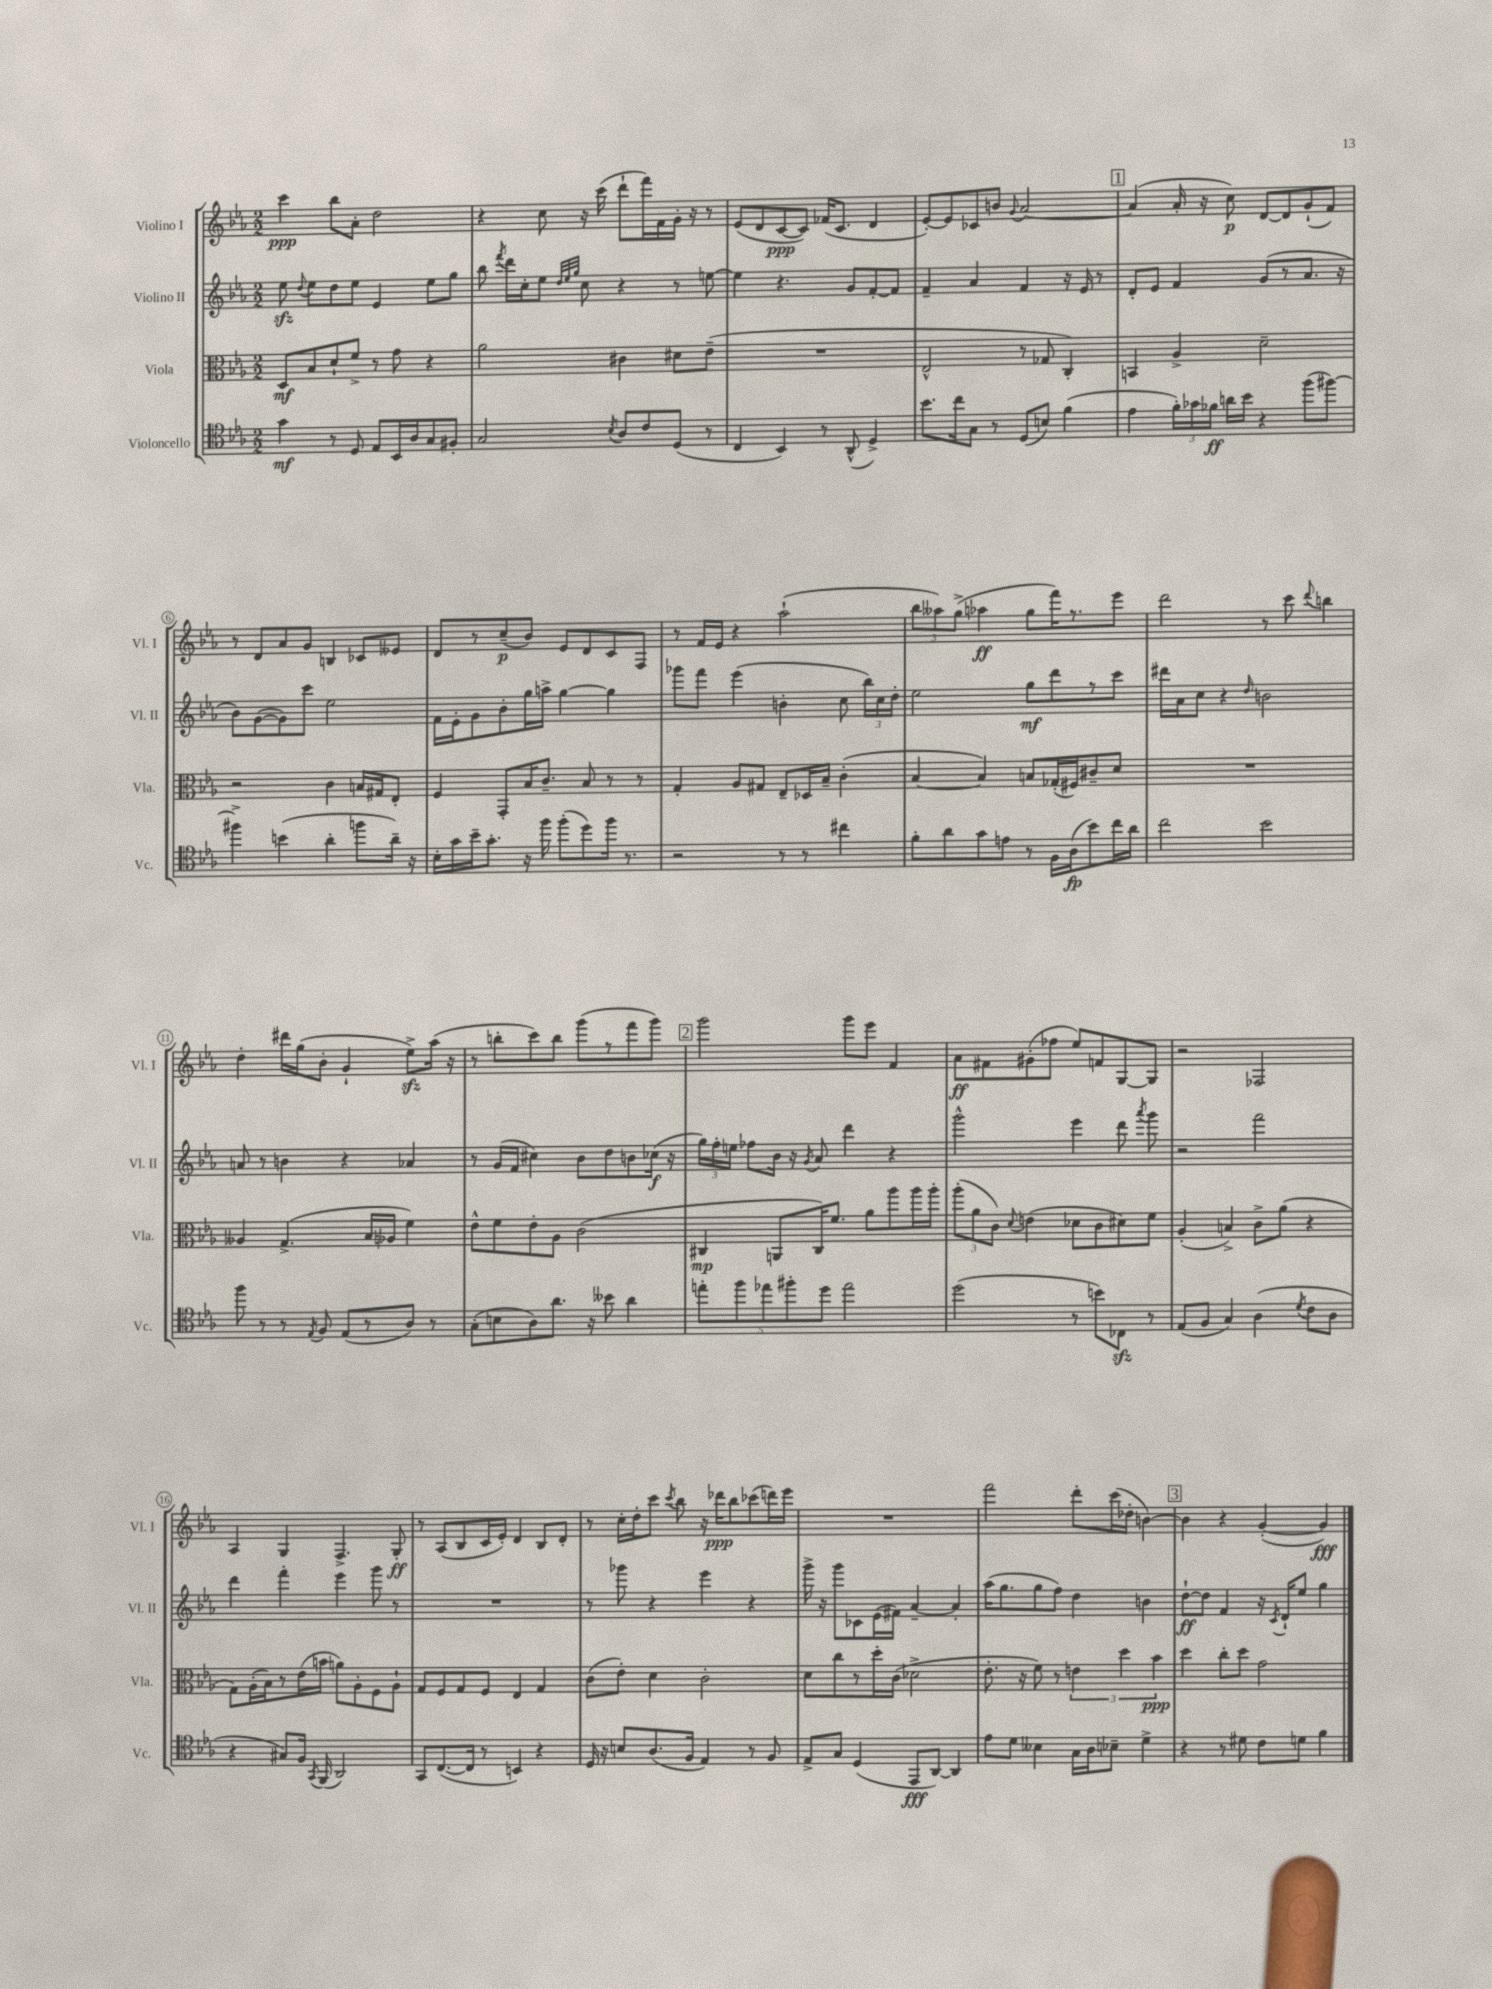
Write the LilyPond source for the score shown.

<<
\new StaffGroup <<
\new Staff = "s0" \with { instrumentName = "Violino I" shortInstrumentName = "Vl. I" } {
    \clef treble \key ees \major \numericTimeSignature \time 2/2
    \autoBeamOff c'''4\ppp bes''8[ aes'8]-. d''2 |
    r4 c''8 r16 c'''16( d'''8[-! f'''16) f'16 g'16]-. r16 r8 |
    ees'8[( d'8 c'8~\ppp c'8]) fes'16[( c'8.] d'4 |
    ees'8[~-.) ees'8 ces'8 b'8] \appoggiatura { g'8 } aes'2~ |
    \mark \markup { \box "1" } aes'4( aes'16-. r16 c''8\p) d'8[~ d'8 g'8-!( f'8]) |
    r8 d'8[ aes'8 g'8] b4 ces'8[ eeses'8] |
    d'8[ r8 c''8--\p( bes'8]) ees'8[ d'8 c'8 f8] |
    r8 f'16[ ees'16] r4 aes''2-!( |
    \tuplet 3/2 { bes''8[ aeses''8) g''8]->( } aes''4\ff g''8[ f'''16) r8. ees'''8] |
    d'''2 r8 c'''8 \appoggiatura { d'''8 } b''4 |
    d''4-. dis'''16[ g''16( bes'8]-. g'4-! ees''8[->\sfz) aes''16]( r16 |
    r8 b''8[-. c'''8) b''8] g'''8[( r8 f'''8 g'''8]) |
    \mark \markup { \box "2" } g'''2 g'''8[ ees'''8] f'4 |
    aes'8[\ff fis'8 gis'8-.( fes''8] ees''8[) f'8 g8~ g8] |
    r2 fes2 |
    aes4 g4 f4.-> g8-.\ff |
    r8 aes8[( bes8 c'16 ees'16]-.) d'4 bes8[ d'8]-. |
    r8 c''16[-. d''16-. c'''8] \acciaccatura { c'''8 } bes''8 r16 des'''16[\ppp bes''8 ces'''8( d'''16) ees'''16] |
    R1 |
    f'''2 d'''8[-. c'''16( des''16]-. b'4~) |
    \mark \markup { \box "3" } b'4 r4 g'4~-.( g'4\fff) \bar "|." |
}
\new Staff = "s1" \with { instrumentName = "Violino II" shortInstrumentName = "Vl. II" } {
    \clef treble \key ees \major \numericTimeSignature \time 2/2
    \autoBeamOff ees''8\sfz \appoggiatura { d''8 } ees''8[ d''8 ees''8] ees'4 ees''8[ g''8] |
    bes''8 \acciaccatura { f'''8 } d'''16[ c''16-. ees''8] \grace { d''32[ ees''32 g''32] } c''8 r4 r8 e''8~ |
    e''4 r4. g'8[ f'8~-. f'8] |
    f'4-- aes'4 f'4 r16 ees'16 r8 |
    \mark \markup { \box "1" } d'8[-. ees'8] f'4 g'8[( r8 aes'8.] r16 |
    bes'8[) g'8~( g'8) c'''8] ees''2 |
    f'16[ ees'16-. g'8 bes'8-. g''16 a''16]-> g''4~ g''4 |
    ges'''8[ f'''8] ees'''4( b'4-. c''8 \tuplet 3/2 { bes''16[) c''16 d''16]-. } |
    ees''2 g''8[\mf d'''8 r8 c'''8] |
    dis'''16[ aes'16 c''8] r4 \grace { d''16 } b'2 |
    a'8 r8 b'4 r4 aes'4 |
    r8 g'16[( f'16] cis''4) bes'8[ d''8 b'8 ces''16]\f( r16 |
    \mark \markup { \box "2" } \tuplet 3/2 { g''16[) f''16-. e''16] } fes''8[ bes'16] r16 \acciaccatura { g'8 } aes'8 d'''4 r4 |
    g'''2-^ ees'''4 d'''8 \acciaccatura { aes'''8 } g'''8 |
    r2 f'''2 |
    d'''4 f'''4-. ees'''4 g'''8 r8 |
    R1 |
    r8 ges'''8 r4 ees'''4 r4 |
    g'''16-> r16 g'''8[ ces'8 ees'16( fis'16]) aes'4~-- aes'4-. |
    aes''16[( g''8. g''8 f''8]) d''4 b'4 |
    \mark \markup { \box "3" } d''8[~-!\ff d''8] f'4 r16 \acciaccatura { c'8 } d'16[-! ees''8] g''4 \bar "|." |
}
\new Staff = "s2" \with { instrumentName = "Viola" shortInstrumentName = "Vla." } {
    \clef alto \key ees \major \numericTimeSignature \time 2/2
    \autoBeamOff d8[\mf bes8 d'8-! f'8]-> r8 g'8 r4 |
    aes'2 cis'4 dis'8[ ees'8]--( |
    R1 |
    ees2-^ r8 ges8 c4-.) |
    \mark \markup { \box "1" } b,4 aes4-> d'2-- |
    r2 c'4 b16[ gis16 ees8]-. |
    f4 g,8[-. bes16 c'8.]-- bes8 r8 r8 |
    g4-. aes8[ gis8] ees8[-- des16 bes16]-- c'4-.( |
    bes4~ bes4) b8[ ges16-.( fis16) cis'8-- d'8] |
    R1 |
    aeses4 g4.->( bes16[ aes16] f'4) |
    ees'8[-^ f'8 ees'8-. aes8] c'2( |
    \mark \markup { \box "2" } cis4\mp a,8[ cis16) f'8.] aes'8[ aes''8 aes''16 aes''16]-. |
    \tuplet 3/2 { aes''8[-.( aes'8 c'8]) } \appoggiatura { d'8 } e'4( des'8[ c'8 dis'8) f'8] |
    aes4-.( b4->) c'8[-> aes'8]( r4 |
    g8[) aes16-.( bes16) r8 ees'16( b'16] a'8[) aes8-. f8 aes8]-! |
    g8[ f8 g8 f8] ees4 g4 |
    c'8[( ees'8]-.) d'4 c'2-. |
    d'8[ c''8 r8 d''16-. c'16]( des'2-> |
    ees'8.-. r16 f'8) r8 \tuplet 3/2 { e'4 d''4 bes'4\ppp } |
    \mark \markup { \box "3" } d''4 c''8[-. d''8] g'2 \bar "|." |
}
\new Staff = "s3" \with { instrumentName = "Violoncello" shortInstrumentName = "Vc." } {
    \clef tenor \key ees \major \numericTimeSignature \time 2/2
    \autoBeamOff g'4\mf r8 d8 ees8[ bes,16 aes16 g8 fis8]-. |
    g2 \acciaccatura { bes8 } aes8[ c'8 d8]( r8 |
    c4 bes,4) r8 aes,8-^( d4->) |
    bes'8.[ c''16 g8] r8 d8[( b8]) f'4( |
    \mark \markup { \box "1" } ees'4 \tuplet 3/2 { f'16[-.) ges'16 fes'16]\ff } a'16[ bes'16] r4 f''8[( fis''8]~) |
    fis''4-> b'4( aes'4-. f''8[ aes'16]--) r16 |
    bes16[-. g'16 bes'16-- g'8.]-. r16 f''16 f''8[-.( d''8) f''16] r8. |
    r2 r8 r8 cis''4 |
    f'8[-. aes'8 g'8 e'8] r8 f16[ aes16\fp( bes'8) c''16 aes'16] |
    c''2 bes'2 |
    f''8 r8 r8 \acciaccatura { ees8 } f8 ees8[( r8 aes8]) r8 |
    g8[-.( b8 aes8) aes'8.] r16 beses'8 aes'4 |
    \mark \markup { \box "2" } \tuplet 5/4 { e''8[-. f''8 ees''8 fis''8-. d''8] } ees''2 |
    d''2( r8 b'8[) ces8]\sfz r8 |
    ees8[( f8] g4) aes4( \acciaccatura { d'8 } c'8[ aes8] |
    r4 gis8[) f16] \acciaccatura { g,8 } f,16( aes,2) |
    g,8[ c8.~( c16] r8 b,4) r4 |
    d16 r16 b8[ aes8.( f16] ees4) r8 f8 |
    ees8[-> g8] d4( ees,8[\fff aes,8]~) aes,4 |
    ees'8[ d'8] beses4 g16[ aes16 bes8]-- d'4-> |
    \mark \markup { \box "3" } r4 r8 dis'8 c'8[ d'8] f'4 \bar "|." |
}
>>
>>
\layout { \context { \Score \override BarNumber.stencil = #(make-stencil-circler 0.1 0.3 ly:text-interface::print) } }
